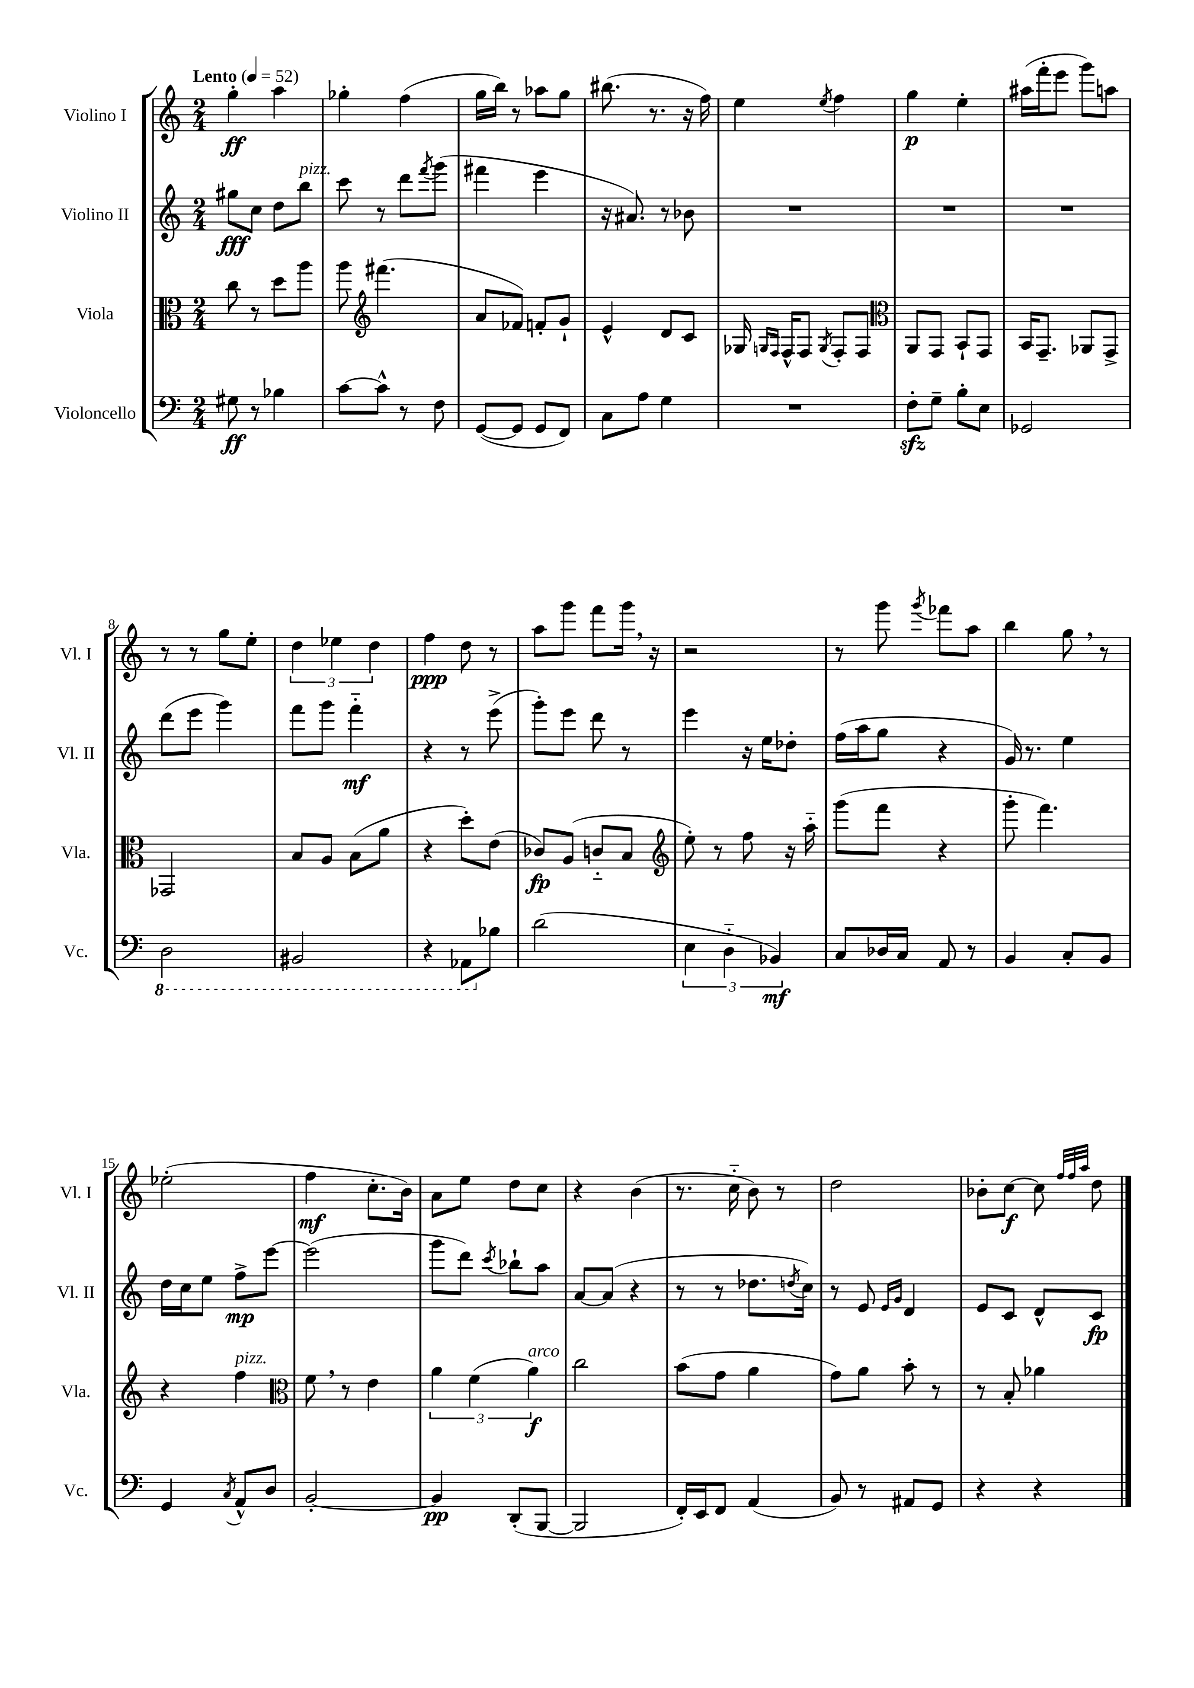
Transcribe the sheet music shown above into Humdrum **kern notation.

**kern	**dynam	**kern	**dynam	**kern	**dynam	**kern	**dynam
*part4	*part4	*part3	*part3	*part2	*part2	*part1	*part1
*staff4	*staff4	*staff3	*staff3	*staff2	*staff2	*staff1	*staff1
*I"Violoncello	*	*I"Viola	*	*I"Violino II	*	*I"Violino I	*
*I'Vc.	*	*I'Vla.	*	*I'Vl. II	*	*I'Vl. I	*
*clefF4	*	*clefC3	*	*clefG2	*	*clefG2	*
*k[]	*	*k[]	*	*k[]	*	*k[]	*
*M2/4	*	*M2/4	*	*M2/4	*	*M2/4	*
*MM52	*	*MM52	*	*MM52	*	*MM52	*
=1	=1	=1	=1	=1	=1	=1	=1
!	!	!	!	!	!	!LO:TX:a:B:t=Lento	!
8G#X\	ff	8cc\	.	8gg#X\L	fff	4gg'\	ff
8r	.	8r	.	8cc\J	.	.	.
4B-X\	.	8dd\L	.	8dd\L	.	4aa\	.
!	!	!	!	!LO:TX:a:i:t=pizz.	!	!	!
.	.	8aa\J	.	8bb\J	.	.	.
=2	=2	=2	=2	=2	=2	=2	=2
[8c\L	.	8aa\	.	8ccc\	.	4gg-X'\	.
*	*	*clefG2	*	*	*	*	*
8c^^\J]	.	(4.fff#X\	.	8r	.	.	.
8r	.	.	.	8ddd\L	.	(4ff\	.
.	.	.	.	8qfff/	.	.	.
8F\	.	.	.	(8ggg\J	.	.	.
=3	=3	=3	=3	=3	=3	=3	=3
([8GG/L	.	8a/L	.	4fff#X\	.	16gg\LL	.
.	.	.	.	.	.	16bb\JJ)	.
8GG/J]	.	8f-X/J)	.	.	.	8r	.
8GG/L	.	8fn'/L	.	4eee\	.	8aa-X\L	.
8FF/J)	.	8g`/J	.	.	.	8gg\J	.
=4	=4	=4	=4	=4	=4	=4	=4
8C\L	.	4e^^/	.	16r	.	(8.bb#X\	.
.	.	.	.	8.a#X/)	.	.	.
8A\J	.	.	.	.	.	.	.
.	.	.	.	.	.	8.r	.
4G\	.	8d/L	.	8r	.	.	.
.	.	8c/J	.	8b-X\	.	16r	.
.	.	.	.	.	.	16ff\)	.
=5	=5	=5	=5	=5	=5	=5	=5
2r	.	16G-X/	.	2r	.	4ee\	.
.	.	16qqGn/LL	.	.	.	.	.
.	.	16qqF/JJ	.	.	.	.	.
.	.	16F^^/KL	.	.	.	.	.
.	.	8F/J	.	.	.	.	.
.	.	8qG/	.	.	.	8qee/	.
.	.	8F'/L	.	.	.	4ff\	.
.	.	8F/J	.	.	.	.	.
=6	=6	=6	=6	=6	=6	=6	=6
*	*	*clefC3	*	*	*	*	*
8Fzz'\L	.	8AA/L	.	2r	.	4gg\	p
8G~\J	.	8GG/J	.	.	.	.	.
8B'\L	.	8BB`/L	.	.	.	4ee'\	.
8E\J	.	8GG/J	.	.	.	.	.
=7	=7	=7	=7	=7	=7	=7	=7
2GG-X/	.	16BB/KL	.	2r	.	(16aa#X\LL	.
.	.	8.GG~/J	.	.	.	16fff'\J	.
.	.	.	.	.	.	8eee\J	.
.	.	8AA-X/L	.	.	.	8ggg\L)	.
.	.	8GG^/J	.	.	.	8aan\J	.
!!LO:LB:g=z
=8	=8	=8	=8	=8	=8	=8	=8
*8ba	*	*	*	*	*	*	*
2DD\	.	2GG-X/	.	(8ddd\L	.	8r	.
.	.	.	.	8eee\J	.	8r	.
.	.	.	.	4ggg\)	.	8gg\L	.
.	.	.	.	.	.	8ee'\J	.
=9	=9	=9	=9	=9	=9	=9	=9
2BBB#X/	.	8B/L	.	8fff\L	.	6dd\	.
.	.	8A/J	.	8ggg\J	.	.	.
.	.	.	.	.	.	6ee-X\	.
.	.	(8B\L	.	4fff\	mf	.	.
.	.	.	.	.	.	6dd\	.
.	.	8a\J	.	.	.	.	.
=10	=10	=10	=10	=10	=10	=10	=10
4r	.	4r	.	4r	.	4ff\	ppp
8AAA-X\L	.	8dd'\L)	.	8r	.	8dd\	.
*X8ba	*	*	*	*	*	*	*
8B-X\J	.	(8e\J	.	(8eee^\	.	8r	.
=11	=11	=11	=11	=11	=11	=11	=11
(2d\	.	8c-X/L)	fp	8ggg'\L)	.	8aa\L	.
.	.	(8A/J	.	8eee\J	.	8ggg\J	.
.	.	8cn/L	.	8ddd\	.	8fff\L	.
.	.	8B/J	.	8r	.	16ggg,\Jk	.
.	.	.	.	.	.	16r	.
=12	=12	=12	=12	=12	=12	=12	=12
*	*	*clefG2	*	*	*	*	*
6E\	.	8ee'\)	.	4eee\	.	2r	.
.	.	8r	.	.	.	.	.
6D\	.	.	.	.	.	.	.
.	.	8ff\	.	16r	.	.	.
.	.	.	.	16ee\KL	.	.	.
6BB-X/)	mf	.	.	.	.	.	.
.	.	16r	.	8dd-X'\J	.	.	.
.	.	16aa\	.	.	.	.	.
=13	=13	=13	=13	=13	=13	=13	=13
8C/L	.	(8ggg\L	.	(16ff\LL	.	8r	.
.	.	.	.	16aa\J	.	.	.
16D-X/L	.	8fff\J	.	8gg\J	.	8ggg\	.
16C/JJ	.	.	.	.	.	.	.
.	.	.	.	.	.	8qggg/	.
8AA/	.	4r	.	4r	.	8fff-X\L	.
8r	.	.	.	.	.	8aa\J	.
=14	=14	=14	=14	=14	=14	=14	=14
4BB/	.	8ggg'\	.	16g/)	.	4bb\	.
.	.	.	.	8.r	.	.	.
.	.	4.fff\)	.	.	.	.	.
8C'/L	.	.	.	4ee\	.	8gg,\	.
8BB/J	.	.	.	.	.	8r	.
!!LO:LB:g=z
=15	=15	=15	=15	=15	=15	=15	=15
4GG/	.	4r	.	16dd\LL	.	(2ee-X'\	.
.	.	.	.	16cc\J	.	.	.
.	.	.	.	8ee\J	.	.	.
8qC/	.	.	.	.	.	.	.
!	!	!LO:TX:a:i:t=pizz.	!	!	!	!	!
8AA^^/L	.	4ff\	.	8ff^\L	mp	.	.
8D/J	.	.	.	[8eee\J	.	.	.
=16	=16	=16	=16	=16	=16	=16	=16
*	*	*clefC3	*	*	*	*	*
[2BB'/	.	8f,\	.	(2eee\]	.	4ff\	mf
.	.	8r	.	.	.	.	.
.	.	4e\	.	.	.	8.cc'\L	.
.	.	.	.	.	.	16b\Jk)	.
=17	=17	=17	=17	=17	=17	=17	=17
4BB/]	pp	6a\	.	8ggg\L	.	8a\L	.
.	.	.	.	8ddd\J)	.	8ee\J	.
.	.	(6f\	.	.	.	.	.
.	.	.	.	8qccc/	.	.	.
(8DD'/L	.	.	.	8bb-X`\L	.	8dd\L	.
!	!	!LO:TX:a:i:t=arco	!	!	!	!	!
.	.	6a\)	f	.	.	.	.
[8BBB/J	.	.	.	8aa\J	.	8cc\J	.
=18	=18	=18	=18	=18	=18	=18	=18
2BBB/]	.	2cc\	.	[8a/L	.	4r	.
.	.	.	.	(8a/J]	.	.	.
.	.	.	.	4r	.	(4b\	.
=19	=19	=19	=19	=19	=19	=19	=19
16FF'/LL)	.	(8b\L	.	8r	.	8.r	.
16EE/J	.	.	.	.	.	.	.
8FF/J	.	8g\J	.	8r	.	.	.
.	.	.	.	.	.	16cc\	.
(4AA/	.	4a\	.	8.dd-X\L	.	8b\)	.
.	.	.	.	.	.	8r	.
.	.	.	.	8qddn/	.	.	.
.	.	.	.	16cc\Jk)	.	.	.
=20	=20	=20	=20	=20	=20	=20	=20
8BB/)	.	8g\L)	.	8r	.	2dd\	.
8r	.	8a\J	.	8e/	.	.	.
.	.	.	.	16qqe/LL	.	.	.
.	.	.	.	16qqg/JJ	.	.	.
8AA#X/L	.	8b'\	.	4d/	.	.	.
8GG/J	.	8r	.	.	.	.	.
=21	=21	=21	=21	=21	=21	=21	=21
4r	.	8r	.	8e/L	.	8b-X'\L	.
.	.	8B'/	.	8c/J	.	[8cc\J	f
4r	.	4a-X\	.	8d^^/L	.	8cc\]	.
.	.	.	.	.	.	32qqff/LLL	.
.	.	.	.	.	.	32qqff/	.
.	.	.	.	.	.	32qqaa/JJJ	.
.	.	.	.	8c/J	fp	8dd\	.
==	==	==	==	==	==	==	==
*-	*-	*-	*-	*-	*-	*-	*-
